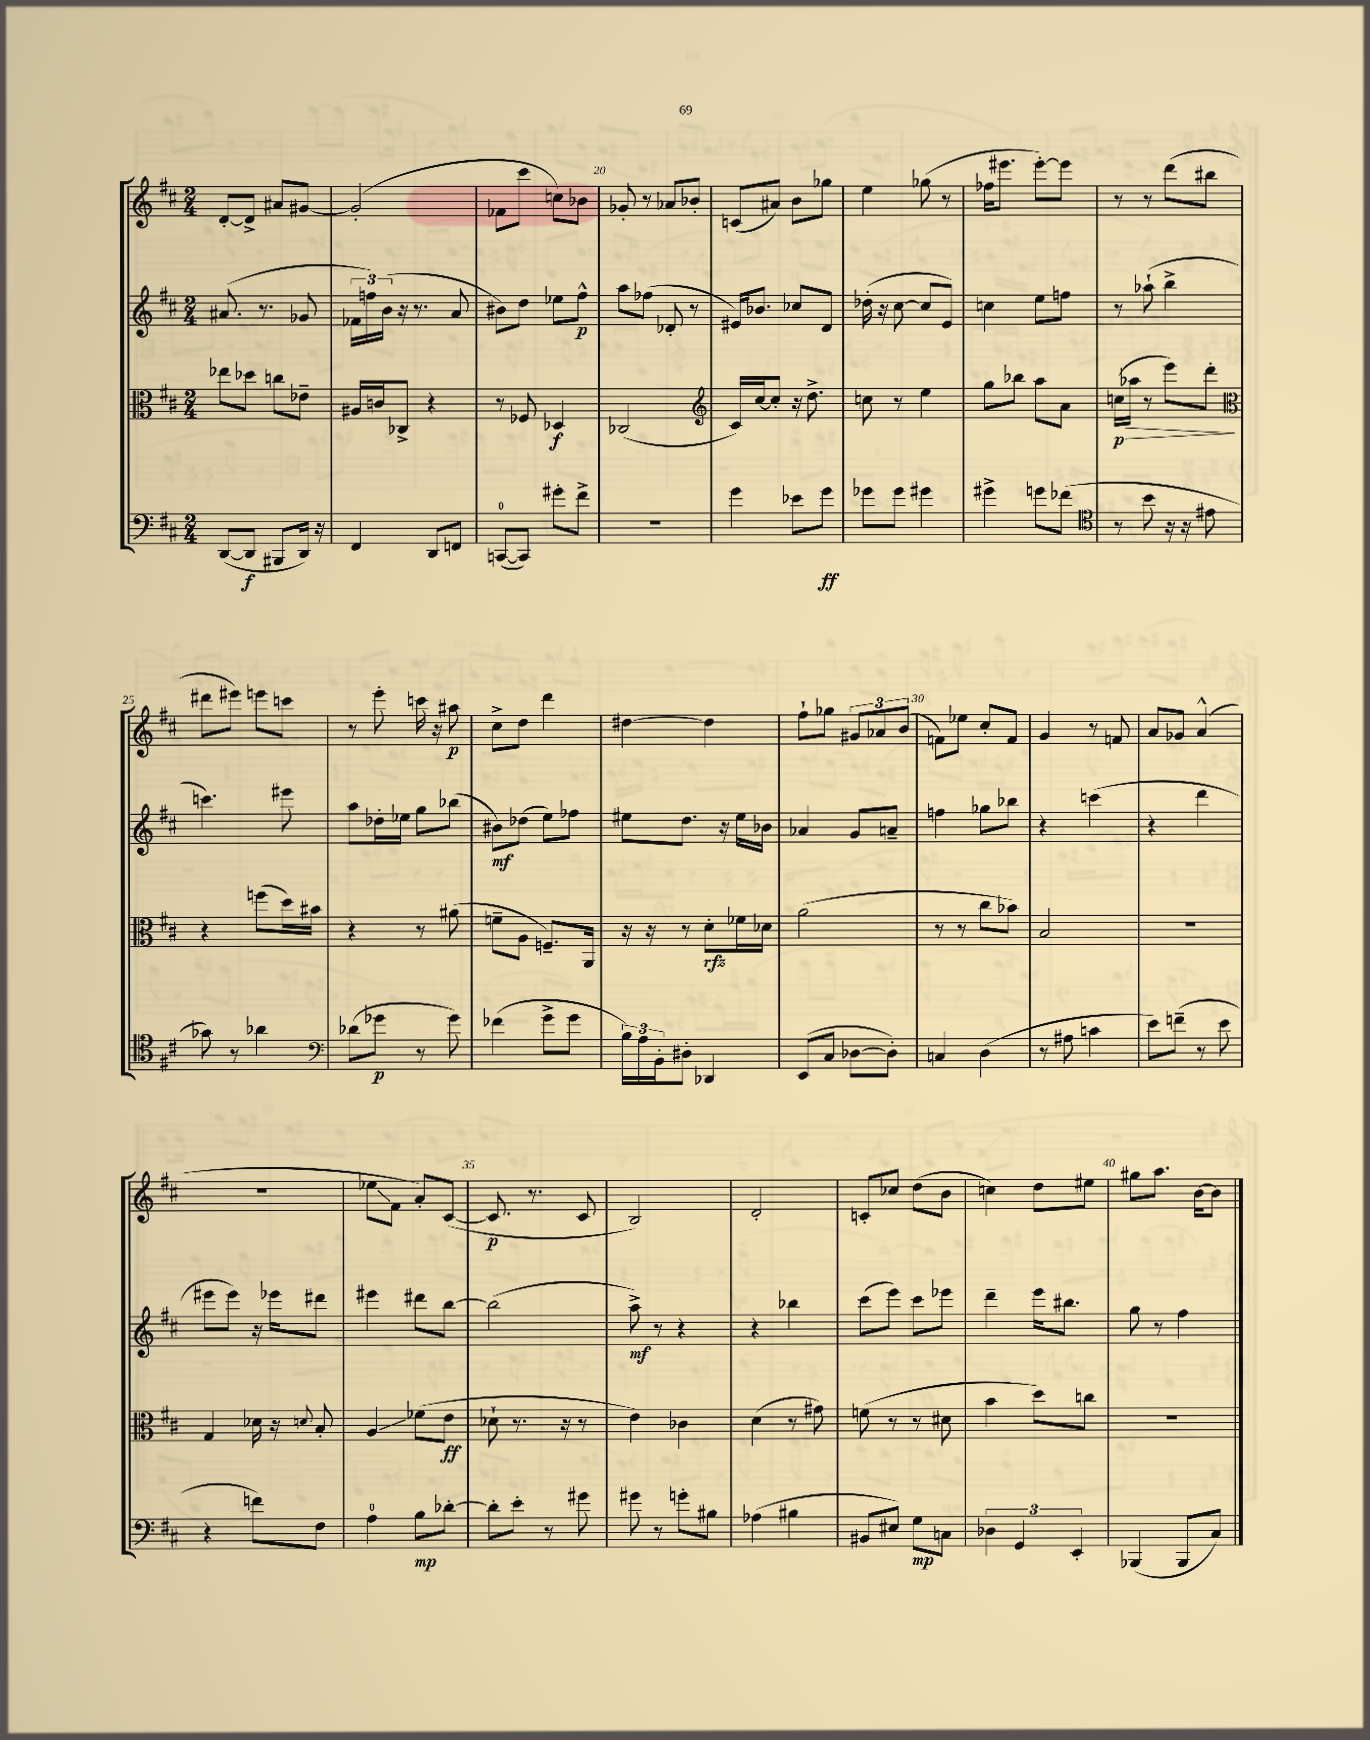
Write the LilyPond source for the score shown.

<<
\new StaffGroup <<
\new Staff = "s0" {
    \clef treble \key d \major \numericTimeSignature \time 2/4
    d'8~-. d'8-> ais'8 gis'8~ |
    gis'2-.( |
    fes'8 cis'''8 c''8) bes'8 |
    ges'8-. r8 aes'8 bes'8-. |
    c'8( ais'8) b'8 ges''8 |
    e''4 ges''8( r8 |
    fes''16 eis'''8. eis'''8~-.) eis'''8 |
    r8 r8 d'''8( bis''8 |
    dis'''8 eis'''8) e'''8 c'''8 |
    r8 e'''8-. c'''16 r16 ais''8\p |
    cis''8-> d''8 d'''4 |
    dis''4~ dis''4 |
    fis''8-! ges''8 \tuplet 3/2 { gis'8 aes'8 b'8( } |
    f'8) ees''8 cis''8-. f'8 |
    g'4 r8 f'8 |
    a'8 ges'8 a'4-^( |
    r2 |
    ees''8\glissando fis'8 a'8-.) cis'8~( |
    cis'8.\p r8. cis'8 |
    b2) |
    d'2-. |
    c'8-. ces''8 d''8( b'8 |
    c''4) d''8 eis''8 |
    gis''8 a''8. b'16~ b'8 \bar "|." |
}
\new Staff = "s1" {
    \clef treble \key d \major \numericTimeSignature \time 2/4
    ais'8.( r8. ges'8 |
    \tuplet 3/2 { fes'16 f''16) b'16( } r16 r8. a'8 |
    bis'8) d''8 ees''8 fis''8-^\p |
    a''8 fes''8( des'8-. r8 |
    eis'16) bes'8. ces''8 d'8 |
    des''16-.( r16 cis''8~ cis''8 e'8) |
    c''4 e''8 f''8 |
    r8 aes''8-!( b''4-> |
    c'''4.) eis'''8 |
    a''8 des''16-. ees''16 g''8 bes''8( |
    bis'8\mf) des''8( e''8) fes''8 |
    eis''8 d''8. r16 eis''16 bes'16 |
    aes'4 g'8 a'8-- |
    f''4 ges''8 bes''8 |
    r4 c'''4( |
    r4 d'''4 |
    eis'''8 eis'''8) r16 ees'''16 dis'''8 |
    eis'''4 dis'''8 b''8~ |
    b''2( |
    a''8->\mf) r8 r4 |
    r4 bes''4 |
    cis'''8( e'''8) cis'''8 ees'''8 |
    d'''4-- e'''16 bis''8. |
    g''8 r8 fis''4 \bar "|." |
}
\new Staff = "s2" {
    \clef alto \key d \major \numericTimeSignature \time 2/4
    ees''8 des''8 c''8 ees'8-- |
    ais16 c'16 ces8-> r4 |
    r8 fes8 des4\f |
    ces2( |
    \clef treble cis'16) cis''16~ cis''8-. r16 d''8.-> |
    c''8 r8 e''4 |
    g''8 bes''8 a''8 a'8 |
    c''16\p\>( aes''16 r8 e'''8) d'''8-.\! |
    \clef alto r4 f''8( d''16) bis'16 |
    r4 r8 ais'8( |
    f'8-- a8 f8.--) a,16 |
    r16 r16 r8 d'8-.\rfz fes'16 des'16 |
    a'2( |
    r8 r8 cis''8 bes'8) |
    b2 |
    R2 |
    g4 des'16 r16 \appoggiatura { d'8 } b8-. |
    a4\glissando fes'8( e'8\ff |
    des'8-! r8. r16 r8 |
    e'4) ces'4 |
    d'4( r8 gis'8) |
    f'8( r8 r8 dis'8 |
    b'4 d''8) c''8 |
    r2 \bar "|." |
}
\new Staff = "s3" {
    \clef bass \key d \major \numericTimeSignature \time 2/4
    d,8~( d,8\f bis,,8 d,16) r16 |
    fis,4 d,8 f,8 |
    c,8-0~( c,8) gis'8-. fis'8-> |
    r2 |
    g'4 ees'8 g'8\ff |
    ges'8 ges'8 gis'4 |
    gis'4-> g'8 fes'8( |
    \clef tenor r8 b'8 r16 r16 eis'8 |
    ges'8) r8 aes'4 |
    \clef bass des'8( ges'8\p r8 ges'8) |
    fes'4( g'8-> g'8 |
    \tuplet 3/2 { b16) a16 b,16-. } dis8-. des,4 |
    e,8( cis8 des8~ des8-.) |
    c4 d4( |
    r8 ais8 c'4 |
    e'8) f'8--( r8 e'8 |
    r4 f'8) fis8 |
    a4-0 b8\mp des'8~-. |
    des'8-. e'8-. r8 gis'8 |
    gis'8 r8 g'8-. bis8 |
    aes4( bis4 |
    bis,8 eis8) g8\mp c8 |
    \tuplet 3/2 { des4 g,4 e,4-. } |
    bes,,4( bes,,8 cis8) \bar "|." |
}
>>
>>
\layout { \context { \Score currentBarNumber = #17 \override BarNumber.break-visibility = ##(#f #t #t) barNumberVisibility = #(every-nth-bar-number-visible 5) } }
